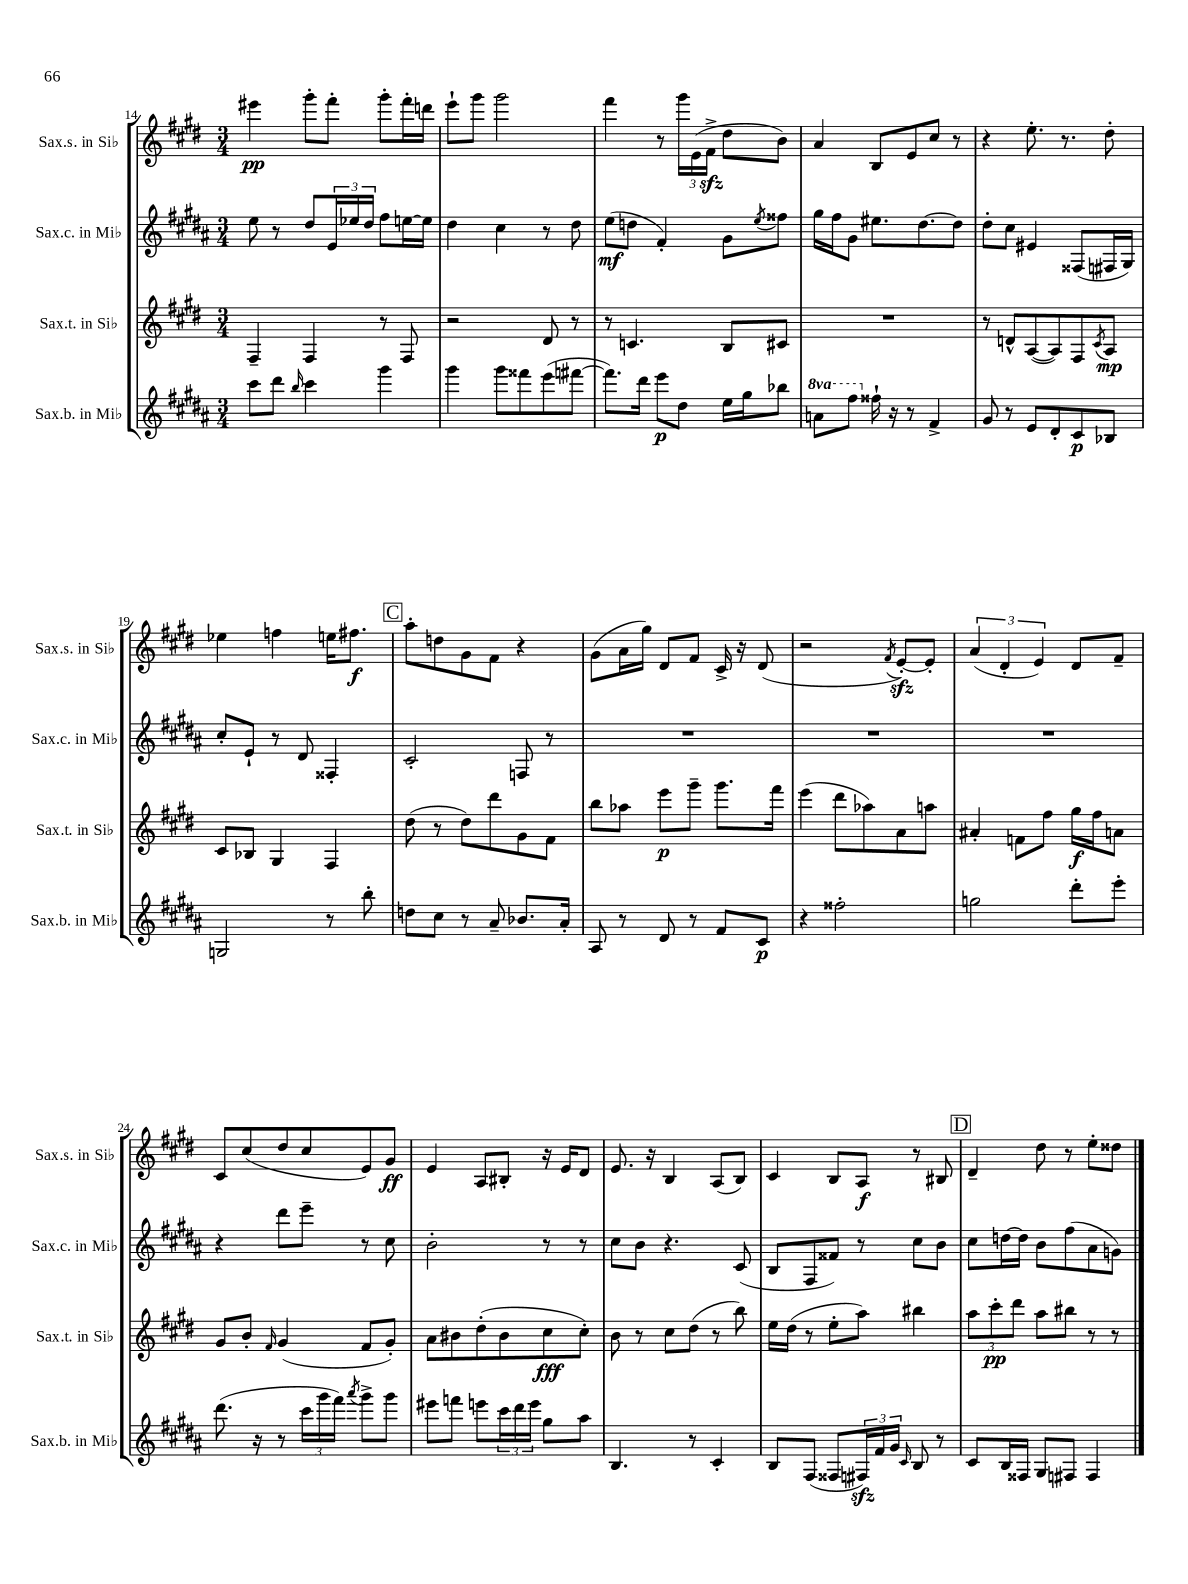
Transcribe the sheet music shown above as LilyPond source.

<<
\new StaffGroup <<
\new Staff = "s0" \with { instrumentName = "Sax.s. in Sib" shortInstrumentName = "Sax.s. in Sib" } {
    \clef treble \key e \major \numericTimeSignature \time 3/4
    eis'''4\pp gis'''8-. fis'''8-. gis'''8-. fis'''16-. d'''16 |
    e'''8-! gis'''8 gis'''2 |
    fis'''4 r8 \tuplet 3/2 { gis'''16 e'16( fis'16->\sfz } dis''8 b'8) |
    a'4 b8 e'8 cis''8 r8 |
    r4 e''8.-. r8. dis''8-. |
    ees''4 f''4 e''16 fis''8.\f |
    \mark \markup { \box "C" } a''8-. d''8 gis'8 fis'8 r4 |
    gis'8( a'16 gis''16) dis'8 fis'8 cis'16-> r16 dis'8( |
    r2 \acciaccatura { fis'8 } e'8~-.\sfz) e'8-. |
    \tuplet 3/2 { a'4( dis'4-. e'4) } dis'8 fis'8-- |
    cis'8 cis''8( dis''8 cis''8 e'8) gis'8\ff |
    e'4 a8 bis8-. r16 e'16 dis'8 |
    e'8. r16 b4 a8( b8) |
    cis'4 b8 a8\f r8 bis8 |
    \mark \markup { \box "D" } dis'4-- dis''8 r8 e''8-. disis''8 \bar "|." |
}
\new Staff = "s1" \with { instrumentName = "Sax.c. in Mib" shortInstrumentName = "Sax.c. in Mib" } {
    \clef treble \key b \major \numericTimeSignature \time 3/4
    e''8 r8 dis''8 \tuplet 3/2 { e'16 ees''16 dis''16 } fis''8 e''16~ e''16 |
    dis''4 cis''4 r8 dis''8 |
    e''8\mf( d''8 fis'4-.) gis'8 \acciaccatura { e''8 } fisis''8 |
    gis''16 fis''16 gis'8 eis''8. dis''8.~ dis''8 |
    dis''8-. cis''8 eis'4 fisis8( fis16 gis16) |
    cis''8-. e'8-! r8 dis'8 fisis4-. |
    \mark \markup { \box "C" } cis'2-. f8 r8 |
    R2. |
    R2. |
    R2. |
    r4 dis'''8 e'''8-- r8 cis''8 |
    b'2-. r8 r8 |
    cis''8 b'8 r4. cis'8( |
    b8 fis8 fisis'8) r8 cis''8 b'8 |
    \mark \markup { \box "D" } cis''8 d''16~ d''16 b'8 fis''8( ais'8 g'8) \bar "|." |
}
\new Staff = "s2" \with { instrumentName = "Sax.t. in Sib" shortInstrumentName = "Sax.t. in Sib" } {
    \clef treble \key e \major \numericTimeSignature \time 3/4
    fis4-- fis4 r8 fis8 |
    r2 dis'8 r8 |
    r8 c'4. b8 cis'8 |
    R2. |
    r8 d'8-^ a8~( a8) fis8 \acciaccatura { cis'8 } a8\mp |
    cis'8 bes8 gis4 fis4 |
    \mark \markup { \box "C" } dis''8( r8 dis''8) dis'''8 gis'8 fis'8 |
    b''8 aes''8 e'''8\p gis'''8-- gis'''8. fis'''16 |
    e'''4( dis'''8 aes''8) a'8 a''8 |
    ais'4-. f'8 fis''8 gis''16\f fis''16 a'8 |
    gis'8 b'8-. \grace { fis'16 } gis'4( fis'8 gis'8-.) |
    a'8 bis'8 dis''8-.( bis'8 cis''8\fff cis''8-.) |
    b'8 r8 cis''8 dis''8( r8 b''8) |
    e''16 dis''16( r8 e''8-. a''8) bis''4 |
    \mark \markup { \box "D" } \tuplet 3/2 { a''8 cis'''8-.\pp dis'''8 } a''8 bis''8 r8 r8 \bar "|." |
}
\new Staff = "s3" \with { instrumentName = "Sax.b. in Mib" shortInstrumentName = "Sax.b. in Mib" } {
    \clef treble \key b \major \numericTimeSignature \time 3/4 \set Staff.ottavationMarkups = #ottavation-simple-ordinals
    cis'''8 dis'''8 \grace { b''16 } cis'''4 gis'''4 |
    gis'''4 gis'''8 fisis'''8 e'''8( fis'''8~ |
    fis'''8.) dis'''16 e'''8\p dis''8 e''16 gis''16 bes''8 |
    \ottava #1 a''8 fis'''8 \ottava #0 fisis''16-! r16 r8 fis'4-> |
    gis'8 r8 e'8 dis'8-. cis'8\p bes8 |
    g2 r8 b''8-. |
    \mark \markup { \box "C" } d''8 cis''8 r8 ais'8-- bes'8. ais'16-. |
    ais8 r8 dis'8 r8 fis'8 cis'8\p |
    r4 fisis''2-. |
    g''2 dis'''8-. e'''8-. |
    dis'''8.( r16 r8 \tuplet 3/2 { cis'''16 gis'''16 fis'''16) } \acciaccatura { ais'''8 } gis'''8-> gis'''8 |
    eis'''8 f'''8 e'''8 \tuplet 3/2 { cis'''16 dis'''16 e'''16 } gis''8 ais''8 |
    b4. r8 cis'4-. |
    b8 fis8( fisis8 \tuplet 3/2 { fis16\sfz) fis'16 gis'16 } \grace { cis'16 } b8 r8 |
    \mark \markup { \box "D" } cis'8 b16 fisis16 gis8 fis8 fis4 \bar "|." |
}
>>
>>
\layout { \context { \Score currentBarNumber = #14 } }
